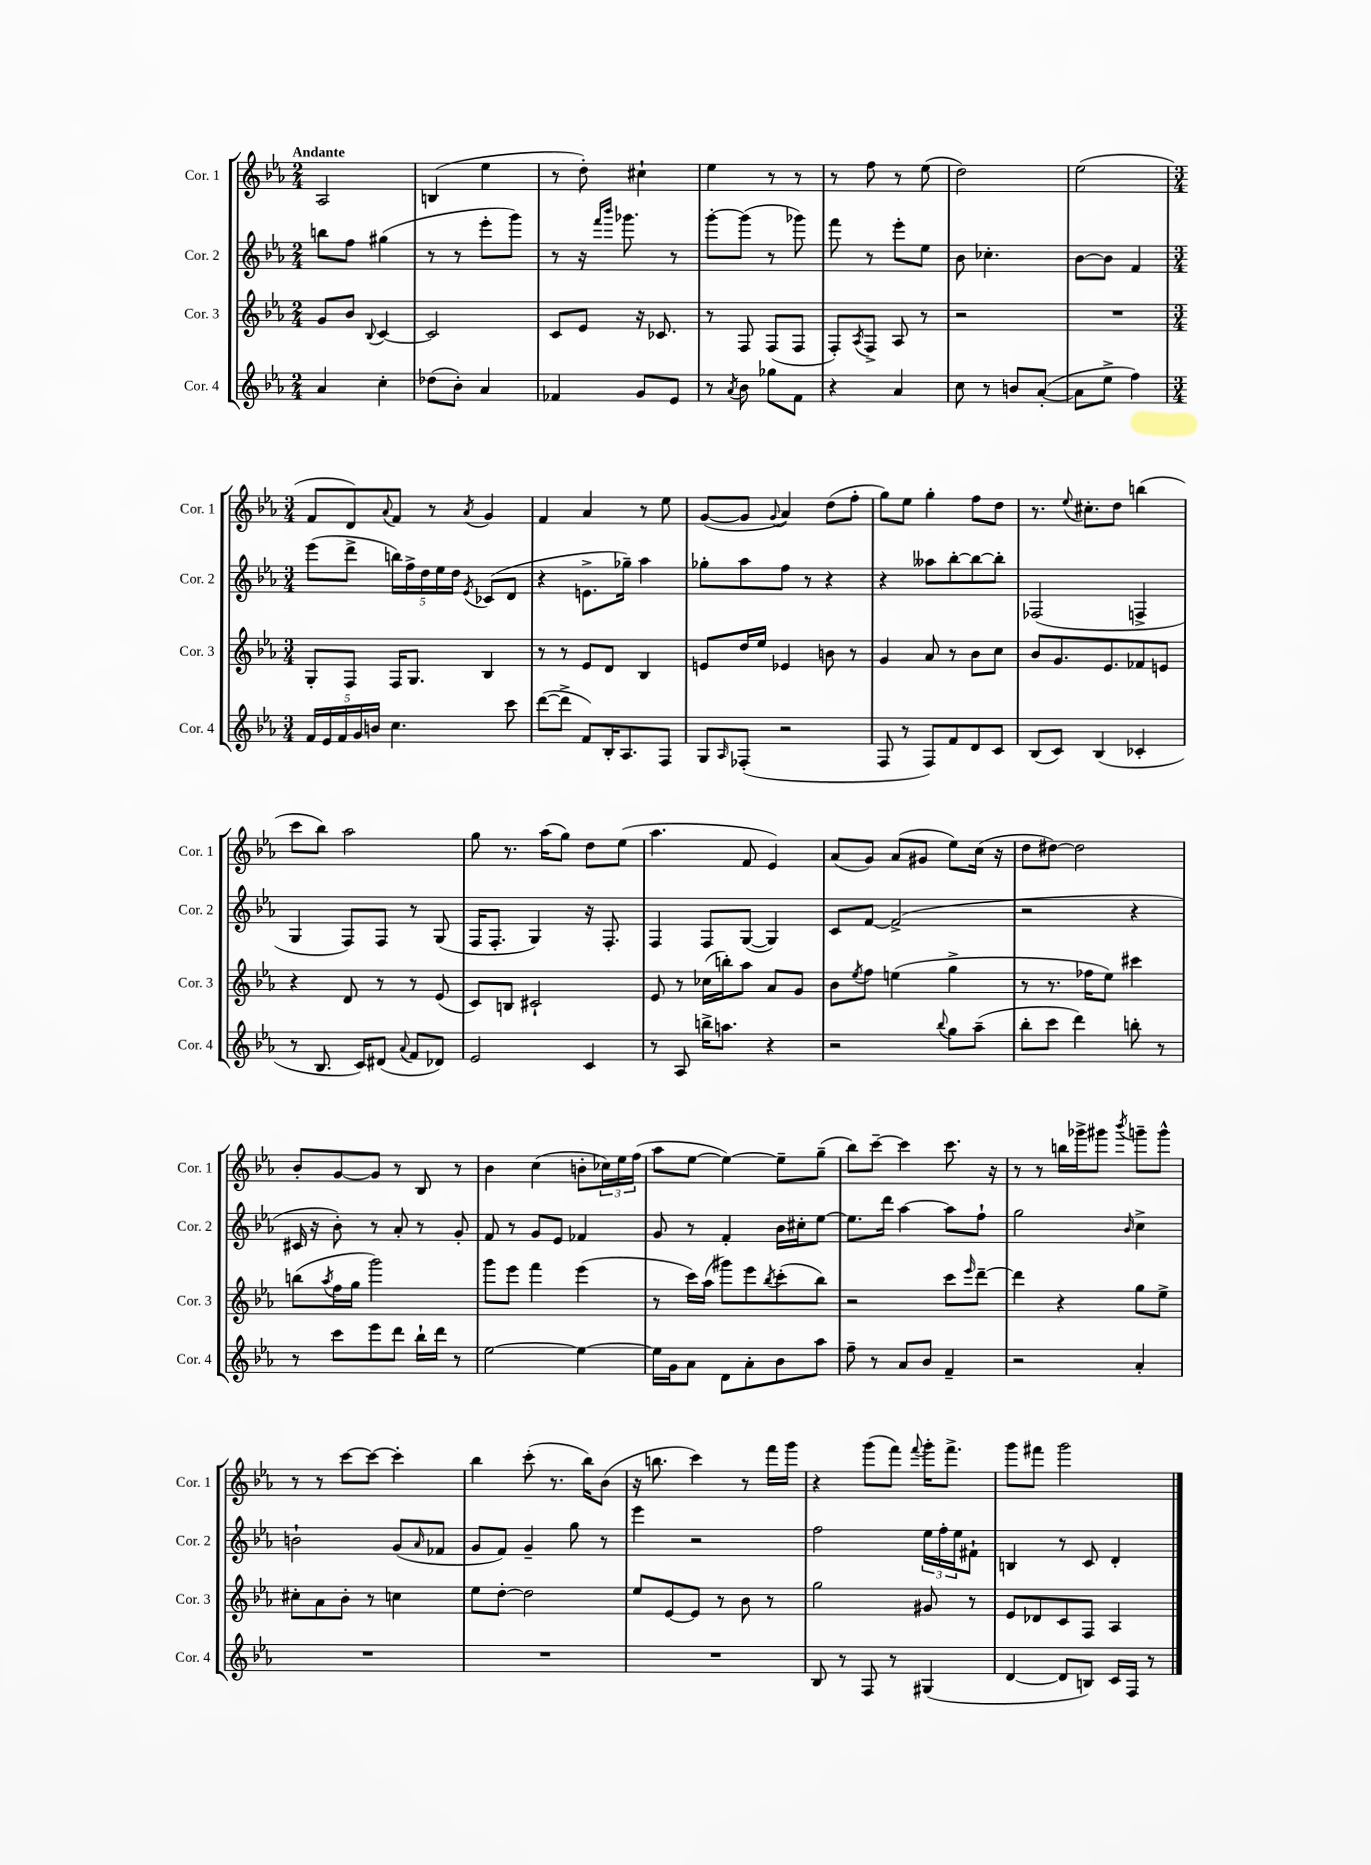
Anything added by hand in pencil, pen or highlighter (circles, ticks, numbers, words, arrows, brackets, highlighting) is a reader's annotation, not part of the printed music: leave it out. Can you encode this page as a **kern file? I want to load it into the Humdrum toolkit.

**kern	**kern	**kern	**kern
*part4	*part3	*part2	*part1
*staff4	*staff3	*staff2	*staff1
*I"Cor. 4	*I"Cor. 3	*I"Cor. 2	*I"Cor. 1
*I'Cor. 4	*I'Cor. 3	*I'Cor. 2	*I'Cor. 1
*clefG2	*clefG2	*clefG2	*clefG2
*k[b-e-a-]	*k[b-e-a-]	*k[b-e-a-]	*k[b-e-a-]
*M2/4	*M2/4	*M2/4	*M2/4
=1	=1	=1	=1
!	!	!	!LO:TX:a:B:t=Andante
4a-/	8g/L	8bbn\L	2A-/
.	8b-/J	8ff\J	.
.	8qqB-/	.	.
4cc'\	[4c/	(4gg#X\	.
=2	=2	=2	=2
(8dd-X\L	2c/]	8r	(4Bn/
8b-'\J)	.	8r	.
4a-/	.	8eee-'\L	4ee-\
.	.	8ggg\J)	.
=3	=3	=3	=3
4f-X/	8c/L	8r	8r
.	8e-/J	16r	8dd'\)
.	.	16qqfff/LL	.
.	.	16qqbbb-/JJ	.
.	.	8.ggg-X\	.
8g/L	16r	.	4cc#X`\
.	8.c-X/	.	.
8e-/J	.	8r	.
=4	=4	=4	=4
8r	8r	[8ggg'\L	4ee-\
8qa-/	.	.	.
8b-\	8F/	(8ggg\J]	.
8gg-X\L	(8F/L	8r	8r
8f\J	8F/J	8ggg-X\)	8r
=5	=5	=5	=5
4r	8F'/L)	8fff\	8r
.	8qA-/	.	.
.	8F^/J	8r	8ff\
4a-/	8A-/	8eee-'\L	8r
.	8r	8ee-\J	(8ee-\
=6	=6	=6	=6
8cc\	2r	8b-\	2dd\)
8r	.	4.cc-X'\	.
8bn/L	.	.	.
([8a-'/J	.	.	.
=7	=7	=7	=7
8a-\L]	2r	[8b-\L	(2ee-\
8ee-^\J	.	8b-\J]	.
4ff\)	.	4f/	.
!!LO:LB:g=z
=8	=8	=8	=8
*M3/4	*M3/4	*M3/4	*M3/4
20f/LL	8G'/L	(8eee-\L	8f/L
20e-/	.	.	.
20f/	.	.	.
.	8F/J	8ddd^\J	8d/)
20g/	.	.	.
20bn/JJ	.	.	.
.	.	.	8qqa-/
4.cc\	16F/KL	20bbn\LL)	8f/J
.	.	20ff^\	.
.	8.G/J	.	.
.	.	20dd\	.
.	.	.	8r
.	.	20ee-\	.
.	.	20dd\JJ	.
.	.	8qe-/	8qa-/
.	4B-/	(8c-X/L	4g/
8ccc\	.	8d/J	.
=9	=9	=9	=9
([8ddd\L	8r	4r	4f/
8ddd^\J]	8r	.	.
8f/L)	8e-/L	8.en^\L	4a-/
16B-'/K	8d/J	.	.
8.A-/	.	16gg-X~\Jk)	.
.	4B-/	4aa-\	8r
8F/J	.	.	8ee-\
=10	=10	=10	=10
8G/L	8en/L	8gg-X'\L	([8g/L
16qqA-/	.	.	.
(8F-X'/J	16dd/L	8aa-\	8g/J]
.	16ee-/JJ	.	.
.	.	.	8qqg/
2r	4e-X/	8ff\J	4a-/)
.	.	8r	.
.	8bn\	4r	(8dd\L
.	8r	.	8ff'\J
=11	=11	=11	=11
8F/	4g/	4r	8gg\L)
8r	.	.	8ee-\J
8F/L)	8a-/	8aa--X\L	4gg'\
8f/	8r	[8bb-'\	.
8d/	8b-\L	8bb-\_	8ff\L
8c/J	8cc\J	8bb-'\J]	8dd\J
=12	=12	=12	=12
(8B-/L	8b-/L	(2F-X/	8.r
8c/J)	8.g/	.	.
.	.	.	8qqee-/
.	.	.	8.cc#X'\L
(4B-/	.	.	.
.	8.e-/	.	.
.	.	.	8dd\J
4c-X'/	8f-X/	4Fn^/	(4bbn\
.	8en/J	.	.
!!LO:LB:g=z
=13	=13	=13	=13
8r	4r	4G/	8ccc\L
8.B-/	.	.	8bb-\J)
.	8d/	8F/L)	2aa-\
16c/KL)	.	.	.
(8d#X/J	8r	8F/J	.
8qqa-/	.	.	.
8f/L	8r	8r	.
8d-X/J)	(8e-/	(8G/	.
=14	=14	=14	=14
2e-/	8c/L)	16F/KL	8gg\
.	.	8.F'/J	.
.	8Bn/J	.	8.r
.	2c#X`/	4G/)	.
.	.	.	(16aa-\KL
.	.	.	8gg\J)
4c/	.	16r	8dd\L
.	.	8.F'/	.
.	.	.	(8ee-\J
=15	=15	=15	=15
8r	8e-/	4F/	4.aa-\
8A-/	8r	.	.
16bbn^\KL	(16cc-X\LL	8F/L	.
8.aan\J	16bbn'\J)	.	.
.	8aa-\J	([8G/J	8f/
4r	8a-/L	4G/])	4e-/)
.	8g/J	.	.
=16	=16	=16	=16
2r	8b-\L	8c/L	(8a-/L
.	8qee-/	.	.
.	8ff\J	[8f/J	8g/J)
.	(4een\	(2f^/]	(8a-/L
.	.	.	8g#X/J
8qqbb-/	.	.	.
8gg\L	4gg^\	.	8ee-\L)
(8aa-~\J	.	.	(16cc\Jk
.	.	.	16r
=17	=17	=17	=17
8bb-'\L	8r	2r	8dd\L
8ccc\J	8.r	.	[8dd#X\J)
4ddd\)	.	.	2dd#\]
.	16ff-X\KL	.	.
.	8ee-\J)	.	.
8bbn'\	4ccc#X\	4r	.
8r	.	.	.
!!LO:LB:g=z
=18	=18	=18	=18
8r	(8bbn\L	16c#X/	8b-'/L
.	.	16r	.
.	8qaa-/	.	.
8ccc\L	16ff\L	8b-'\)	[8g/
.	16gg\JJ	.	.
8eee-\	2ggg\)	8r	8g/J]
8ddd\J	.	8a-'/	8r
16bb-`\LL	.	8r	8B-/
16ddd\JJ	.	.	.
8r	.	8g'/	8r
=19	=19	=19	=19
[2ee-\	8ggg\L	8f/	4b-\
.	8eee-\J	8r	.
.	4fff\	8g/L	(4cc\
.	.	8e-/J	.
4ee-\_	(4eee-\	4f-X/	8bn'\L
.	.	.	24cc-X\L)
.	.	.	24ee-\
.	.	.	(24ff\JJ
=20	=20	=20	=20
16ee-\LL]	8r	8g/	8aa-\L
16g\J	.	.	.
8a-\J	16ccc\LL)	8r	[8ee-\J
.	(16aa-\JJ	.	.
8d\L	8ggg#X\L)	4f'/	4ee-\_)
8a-'\	8eee-\	.	.
.	8qbb-/	.	.
8b-\	(8ccc'\	16b-\LL	8ee-~\L]
.	.	16cc#X'\J	.
8aa-\J	8bb-\J)	[8ee-\J	(8gg~\J
=21	=21	=21	=21
8ff~\	2r	8.ee-\L]	8bb-\L)
8r	.	.	[8ccc~\J
.	.	16ddd\Jk	.
8a-/L	.	[4aa-\	4ccc\]
8b-/J	.	.	.
4f~/	8ccc\L	8aa-\L]	8.ccc\
.	16qqeee-/	.	.
.	[8ddd~\J	8ff`\J	.
.	.	.	16r
=22	=22	=22	=22
2r	4ddd\]	2gg\	8r
.	.	.	8r
.	4r	.	16bbn\LL
.	.	.	16ggg-X^\J
.	.	.	8ggg#X\J
.	.	16qqb-/	8qbbb-/
4a-'/	8gg\L	4cc^\	8gggn~\L
.	8ee-^\J	.	8ggg^^\J
!!LO:LB:g=z
=23	=23	=23	=23
2.r	8cc#X'\L	2bn`\	8r
.	8a-\	.	8r
.	8b-'\J	.	[8ccc\L
.	8r	.	8ccc\J_
.	4ccn\	(8g/L	4ccc'\]
.	.	16qqa-/	.
.	.	8f-X/J	.
=24	=24	=24	=24
2.r	8ee-\L	8g/L	4bb-\
.	[8dd'\J	8f/J)	.
.	2dd\]	4g~/	(8ccc'\
.	.	.	8.r
.	.	8gg\	.
.	.	.	16bb-\KL)
.	.	8r	(8b-\J
=25	=25	=25	=25
2.r	8ee-/L	4eee-\	16r
.	.	.	8.bbn\
.	[8e-/	.	.
.	8e-/J]	2r	4ccc\)
.	8r	.	.
.	8b-\	.	8r
.	8r	.	16fff\LL
.	.	.	16ggg\JJ
=26	=26	=26	=26
8B-/	2gg\	2ff\	4r
8r	.	.	.
8F/	.	.	(8ggg\L
8r	.	.	8fff\J)
.	.	.	8qqfff/
(4G#X/	8g#X/	24ee-\LL	16ggg'\KL
.	.	24ff'\	.
.	.	.	8.fff^\J
.	.	24ee-\J	.
.	8r	8f#X`\J	.
=27	=27	=27	=27
[4d/	8e-/L	4Bn/	8ggg\L
.	8d-X/	.	8fff#X\J
8d/L]	8c/	8r	2ggg\
8Bn/J)	8F/J	8c/	.
16c/LL	4A-/	4d'/	.
16F/JJ	.	.	.
8r	.	.	.
==	==	==	==
*-	*-	*-	*-
